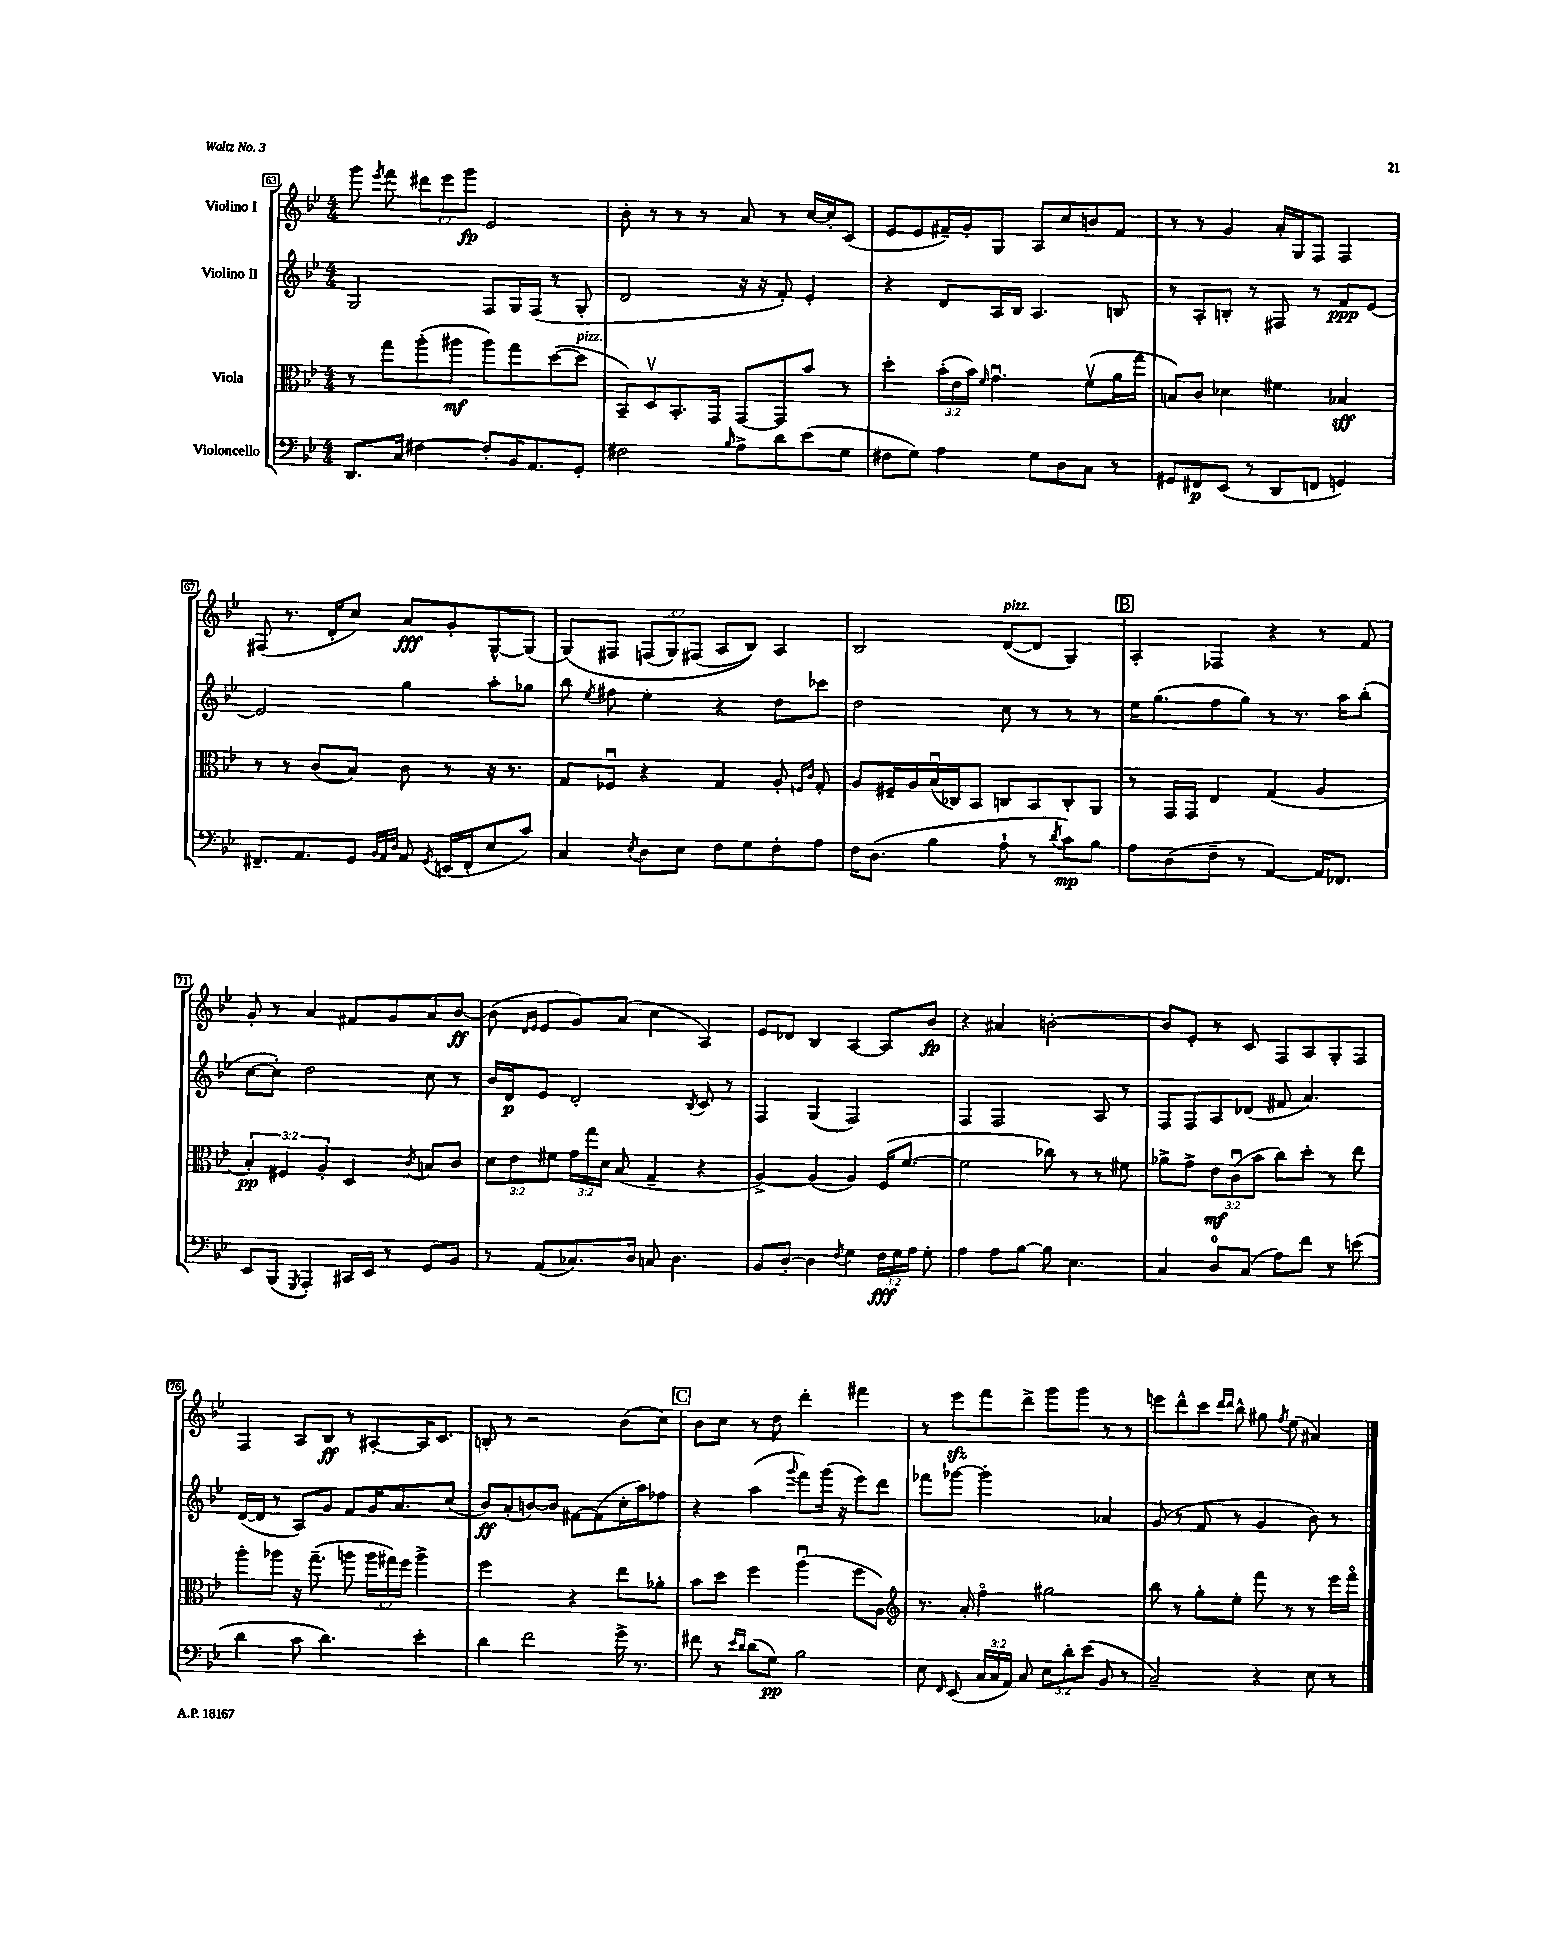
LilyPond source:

<<
\new StaffGroup <<
\new Staff = "s0" \with { instrumentName = "Violino I" } {
    \clef treble \key bes \major \numericTimeSignature \time 4/4 \override Staff.TupletNumber.text = #tuplet-number::calc-fraction-text
    \autoBeamOff g'''8 \acciaccatura { ees'''8 } f'''8 \tuplet 3/2 { dis'''8[ ees'''8 g'''8]\fp } ees'2 |
    bes'8-. r8 r8 r8 a'8 r8 c''16[~ c''16-. c'8]( |
    ees'8[ ees'8 fis'16--) g'16-. g8] a8[ c''8 b'8 fis'8] |
    r8 r8 g'4 a'16[-. g16 f8] f4 |
    fis8( r8. d'16[-. c''8]) a'8[\fff g'8-. g8~-^ g8]( |
    g8[)\( fis8] \tuplet 3/2 { f8[( g8) fis8]( } a8[ bes8])\) a4 |
    bes2 d'8[~^\markup { \italic "pizz." }( d'8] g4) |
    \mark \markup { \box "B" } a4-. fes4 r4 r8 f'8 |
    g'8-. r8 a'4 fis'8[ g'8 a'8 bes'8]~\ff |
    bes'8( \grace { d'16[ ees'16] } ees'8[ g'8) a'8]( c''4 a4) |
    ees'8[ des'8] bes4 a4~ a8[ bes'8]\fp |
    r4 ais'4 b'2~-. |
    b'8[ ees'8]-. r8 c'8 f8[ a8 g8-. f8] |
    f4 a8[ bes8]\ff r8 ais8[~-. ais16 c'8.] |
    b8-. r8 r2 bes'8[( c''8]) |
    \mark \markup { \box "C" } bes'8[ c''8] r8 d''8 d'''4-. fis'''4 |
    r8 ees'''8[\sfz f'''8 d'''8]-> g'''8[ g'''8] r8 r8 |
    e'''8[ d'''8-^ c'''8] \grace { d'''16[ d'''16] } bes''8-^ gis''8 \acciaccatura { f''8 } ees''8( ais'4) \bar "|." |
}
\new Staff = "s1" \with { instrumentName = "Violino II" } {
    \clef treble \key bes \major \numericTimeSignature \time 4/4
    \autoBeamOff g2 f8[ g16 f16]( r8 g8-. |
    d'2 r16 r16 f'8-.) ees'4-. |
    r4 d'8[ a16 bes16] a4. b8 |
    r8 a8[-. b8]-. r8 fis8 r8 f'8[\ppp ees'8]~ |
    ees'2 g''4 a''8[-. ges''8] |
    bes''8 \acciaccatura { ees''8 } fis''8 ees''4-. r4 d''8[ ces'''8] |
    d''2 c''8 r8 r8 r8 |
    \mark \markup { \box "B" } ees''16[ g''8.( f''8 g''8]) r8 r8. a''16[ bes''8]-.( |
    c''8[~ c''8]-.) d''2 c''8 r8 |
    bes'16[ d'16\p ees'8] d'2-. \acciaccatura { bes8 } c'8 r8 |
    f4 g4( f2) |
    f4 f2 a8 r8 |
    f8[ f8 a8 des'8]( fis'8 a'4.) |
    d'16[~( d'16] r8 a8[) g'8] f'8[ g'16 a'8. c''8]( |
    bes'8[\ff) a'8-.( b'8~) b'8] fis'8[~ fis'8( c''16-. a''16) fes''8] |
    \mark \markup { \box "C" } r4 a''4( \appoggiatura { g'''8 } f'''8[) g'''16]( r16 ees'''8[) d'''8] |
    fes'''8[ ges'''8]~ ges'''2-. aes'4 |
    g'8( r8 f'8 r8 g'4 bes'8) r8 \bar "|." |
}
\new Staff = "s2" \with { instrumentName = "Viola" } {
    \clef alto \key bes \major \numericTimeSignature \time 4/4 \override Staff.TupletNumber.text = #tuplet-number::calc-fraction-text
    \autoBeamOff r8 g''8[ a''8-.( ais''8]\mf ais''8[) g''8 d''8~( d''8]^\markup { \italic "pizz." } |
    bes,8[--) d8\upbow bes,8.-. g,16] g,8[~ g,8 bes'8] r8 |
    d''4-. \tuplet 3/2 { bes'16[-.( ees'16 bes'16]) } \grace { f'16 } g'4.\downbow f'8[\upbow( a'16 g''16] |
    b8[) c'8] des'4 fis'4 bes4\sff |
    r8 r8 c'8[( bes8]) c'8 r8 r16 r8. |
    g8[ fes8]\downbow r4 g4 a8-. \grace { f16[ c'16] } g8-. |
    a8[ fis16-- a16 bes16\downbow( ces16) bes,8] c8[ bes,8 c8-. a,8] |
    \mark \markup { \box "B" } r8 g,16[ g,16] ees4 g4( a4 |
    \tuplet 3/2 { bes4-.\pp) fis4 a4-. } d4 \acciaccatura { c'8 } b8[ c'8] |
    \tuplet 3/2 { d'8[ ees'8 fis'8] } \tuplet 3/2 { g'16[ g''16 d'16] } bes8( g4-- r4 |
    a4~->) a4( a4) f16[( f'8.]~ |
    f'2 ces''8) r8 r8 fis'8 |
    aes'8[-> g'8]-> \tuplet 3/2 { ees'8[\mf c'8\downbow( bes'8] } c''8[) d''8]-. r8 ees''8 |
    a''8[-. aes''8] r16 g''8.--( a''8 \tuplet 3/2 { a''16[ gis''16) f''16] } a''4-> |
    f''2 r4 ees''8[ aes'8]-. |
    \mark \markup { \box "C" } bes'8[ d''8] f''4 a''4\downbow( f''8[ a8]) |
    \clef treble r8. a'16-. f''4\flageolet gis''2 |
    bes''8 r8 g''8[-. ees''8]-. f'''8 r8 r8 ees'''16[ f'''16]\flageolet \bar "|." |
}
\new Staff = "s3" \with { instrumentName = "Violoncello" } {
    \clef bass \key bes \major \numericTimeSignature \time 4/4 \override Staff.TupletNumber.text = #tuplet-number::calc-fraction-text
    \autoBeamOff d,8.[ c16] fis4~ fis8[-. bes,16 a,8. g,8]-. |
    fis2 \grace { bes16 } a8[-> d'8 ees'8( g8] |
    fis8[ g8]) a4 g8[ d8 c8] r8 |
    gis,8[ fis,8\p ees,8]( r8 d,8[ f,8] g,4) |
    fis,8.[-- a,8. g,8] \grace { bes,32[ a,32 d32] } a,8 \acciaccatura { g,8 } e,16[( fis,16-. ees8 c'8]) |
    c4 \acciaccatura { ees8 } d8[ ees8] f8[ g8 f8-. a8] |
    f16[ d8.]( bes4 a8-! r8 \acciaccatura { d'8 } c'8[\mp) bes8] |
    \mark \markup { \box "B" } a8[ d8( f8]-- r8 a,4~) a,16[ fes,8.] |
    ees,8[ bes,,8]( \acciaccatura { g,,8 } a,,4-.) cis,16[ ees,16] r8 g,8[ bes,8] |
    r8 a,8[( ces8.) d16] c8 d4. |
    bes,8[ d8]~-. d4 \acciaccatura { f8 } g4 \tuplet 3/2 { f16[\fff g16 a16] } g8-. |
    a4 a8[ bes8]~ bes8 ees4. |
    c4 d8[-0 c8]( a8[) f'8] r8 e'8( |
    d'4 c'8 d'4.) ees'4-. |
    d'4 f'2 g'16-> r8. |
    \mark \markup { \box "C" } fis'8 r8 \grace { ees'16[ d'16] } d'8[( g8]\pp) bes2 |
    ees8 \grace { f,16 } ees,8( \tuplet 3/2 { c16[ c16 a,16]) } c8 \tuplet 3/2 { ees8[ d'8-. ees'8]( } bes,8 r8 |
    c2--) r4 ees8 r8 \bar "|." |
}
>>
>>
\layout { \context { \Score currentBarNumber = #63 \override BarNumber.stencil = #(make-stencil-boxer 0.1 0.3 ly:text-interface::print) } }
